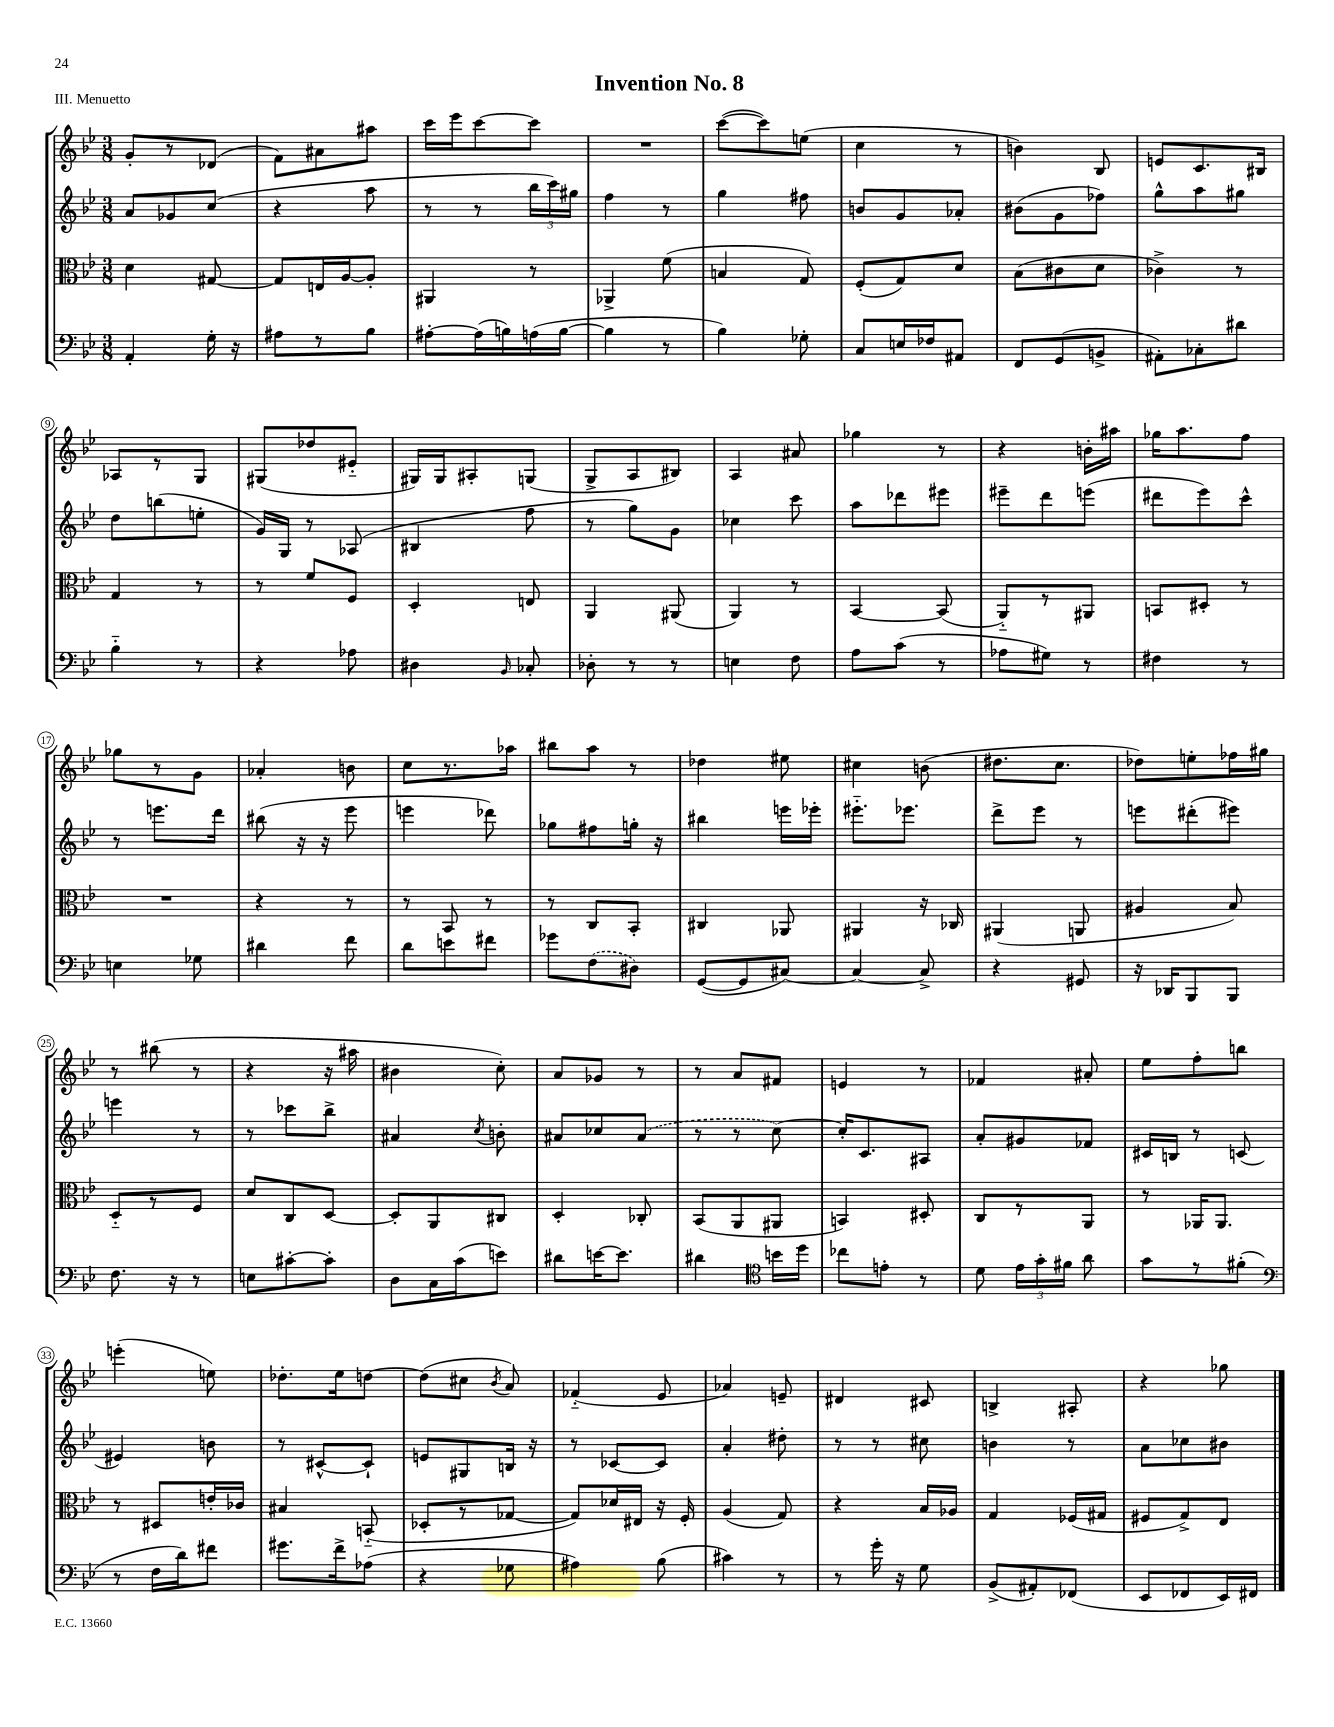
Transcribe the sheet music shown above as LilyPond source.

\header { title = "Invention No. 8" piece = "III. Menuetto" }
<<
\new StaffGroup <<
\new Staff = "s0" {
    \clef treble \key bes \major \numericTimeSignature \time 3/8
    \autoBeamOff g'8[-. r8 des'8]( |
    f'8[) ais'8 ais''8] |
    c'''16[ ees'''16 c'''8~ c'''8] |
    R4. |
    c'''8[~( c'''8) e''8]( |
    c''4 r8 |
    b'4) bes8 |
    e'8[ c'8. bis16] |
    aes8[ r8 g8] |
    gis8[( des''8 eis'8]-_ |
    gis16[) gis16 ais8-. g8]( |
    g8[-> a8 bis8]) |
    a4 ais'8 |
    ges''4 r8 |
    r4 b'16[-. ais''16] |
    ges''16[ a''8. f''8] |
    ges''8[ r8 g'8] |
    aes'4-. b'8 |
    c''8[ r8. aes''16] |
    bis''8[ a''8] r8 |
    des''4 eis''8 |
    cis''4 b'8( |
    dis''8.[ c''8.] |
    des''8[) e''8-. fes''16 gis''16] |
    r8 bis''8( r8 |
    r4 r16 ais''16 |
    bis'4 c''8-.) |
    a'8[ ges'8] r8 |
    r8 a'8[ fis'8] |
    e'4 r8 |
    fes'4 ais'8-. |
    ees''8[ f''8-. b''8] |
    e'''4-.( e''8) |
    des''8.[-. ees''16 d''8]~ |
    d''8[( cis''8] \acciaccatura { bes'8 } a'8) |
    fes'4-_( ees'8 |
    aes'4) e'8-- |
    dis'4 cis'8 |
    b4-> ais8-. |
    r4 ges''8 \bar "|." |
}
\new Staff = "s1" {
    \clef treble \key bes \major \numericTimeSignature \time 3/8
    \autoBeamOff a'8[ ges'8 c''8]( |
    r4 a''8 |
    r8 r8 \tuplet 3/2 { bes''16[ c'''16) gis''16] } |
    f''4 r8 |
    g''4 fis''8 |
    b'8[ g'8 aes'8]-. |
    bis'8[( g'8 fes''8]) |
    g''8[-^ a''8 gis''8] |
    d''8[ b''8( e''8]-. |
    g'16[) g16] r8 aes8( |
    bis4 f''8 |
    r8 g''8[) g'8] |
    ces''4 c'''8 |
    a''8[ des'''8 eis'''8] |
    eis'''8[-- d'''8 e'''8]( |
    dis'''8[ ees'''8) c'''8]-^ |
    r8 e'''8.[ d'''16] |
    bis''8( r16 r16 ees'''8 |
    e'''4 des'''8) |
    ges''8[ fis''8 g''16]-. r16 |
    bis''4 e'''16[ ees'''16]-. |
    eis'''8.[-_ ees'''8.] |
    d'''8[-> ees'''8] r8 |
    e'''8[ dis'''8-.( eis'''8]) |
    e'''4 r8 |
    r8 ces'''8[ bes''8]-> |
    ais'4 \acciaccatura { c''8 } b'8-. |
    ais'8[ ces''8 \once \slurDashed ais'8]( |
    r8 r8 c''8~) |
    c''16[-. c'8. ais8] |
    a'8[-. gis'8 fes'8] |
    cis'16[ b16] r8 c'8( |
    eis'4) b'8 |
    r8 cis'8[~-^ cis'8]-! |
    e'8[ gis8 b16] r16 |
    r8 ces'8[~ ces'8] |
    a'4-. dis''8-. |
    r8 r8 cis''8 |
    b'4 r8 |
    a'8[ ces''8 bis'8] \bar "|." |
}
\new Staff = "s2" {
    \clef alto \key bes \major \numericTimeSignature \time 3/8
    \autoBeamOff d'4 gis8~ |
    gis8[ e16 a16~ a8]-. |
    ais,4 r8 |
    aes,4-> f'8( |
    b4 g8) |
    f8[-.( g8) d'8] |
    bes8[( cis'8 d'8] |
    ces'4->) r8 |
    g4 r8 |
    r8 f'8[ f8] |
    d4-. e8 |
    a,4 ais,8( |
    a,4) r8 |
    bes,4~ bes,8( |
    a,8[-_) r8 ais,8] |
    b,8[ dis8]-. r8 |
    R4. |
    r4 r8 |
    r8 bes,8 r8 |
    r8 c8[ bes,8]-. |
    cis4 aes,8 |
    ais,4 r16 ces16 |
    ais,4( a,8 |
    ais4 bes8) |
    d8[-_ r8 f8] |
    d'8[ c8 d8]~ |
    d8[-. a,8 cis8] |
    d4-. ces8-. |
    bes,8[( a,8 ais,8] |
    b,4) dis8-. |
    c8[ r8 a,8] |
    r8 aes,16[ aes,8.] |
    r8 dis8[ e'16-. ces'16] |
    bis4 b,8-_( |
    des8[-. r8 ges8]~ |
    ges8[) des'16 eis16] r16 f16-. |
    a4( g8) |
    r4 bes16[ aes16] |
    g4 fes16[( gis16] |
    fis8[ g8->) ees8] \bar "|." |
}
\new Staff = "s3" {
    \clef bass \key bes \major \numericTimeSignature \time 3/8
    \autoBeamOff a,4-. g16-. r16 |
    ais8[ r8 bes8] |
    ais8[~-. ais16( b16) a16( b16]~ |
    b4 r8 |
    bes4) ges8-. |
    c8[ e16 fes16 ais,8] |
    f,8[ g,8( b,8]-> |
    ais,8[-.) ces8-. dis'8] |
    bes4-_ r8 |
    r4 aes8 |
    dis4 \grace { bes,16 } ces8-. |
    des8-. r8 r8 |
    e4 f8 |
    a8[ c'8]( r8 |
    aes8[ gis8]) r8 |
    fis4 r8 |
    e4 ges8 |
    dis'4 f'8 |
    d'8[ e'8 fis'8] |
    ges'8[ \once \slurDashed f8( dis8]) |
    g,8[~( g,8 cis8]~) |
    cis4~ cis8-> |
    r4 gis,8 |
    r16 des,16[ bes,,8 bes,,8] |
    f8. r16 r8 |
    e8[ cis'8~-. cis'8]-. |
    d8[ c16 c'16( e'8]) |
    dis'8[ e'16~ e'8.] |
    dis'4 \clef tenor b'16[ d''16] |
    ces''8[ e'8]-. r8 |
    d'8 \tuplet 3/2 { ees'16[ g'16-. fis'16] } a'8 |
    g'8[ r8 fis'8]-.( |
    \clef bass r8 f16[ d'16) fis'8] |
    gis'8.[ f'16-> aes8]( |
    r4 ges8 |
    ais4) bes8( |
    cis'4) r8 |
    r8 g'16-. r16 g8 |
    bes,8[->( ais,8-.) fes,8]( |
    ees,8[ fes,8 ees,16) fis,16] \bar "|." |
}
>>
>>
\layout { \context { \Score \override BarNumber.stencil = #(make-stencil-circler 0.1 0.3 ly:text-interface::print) } }
